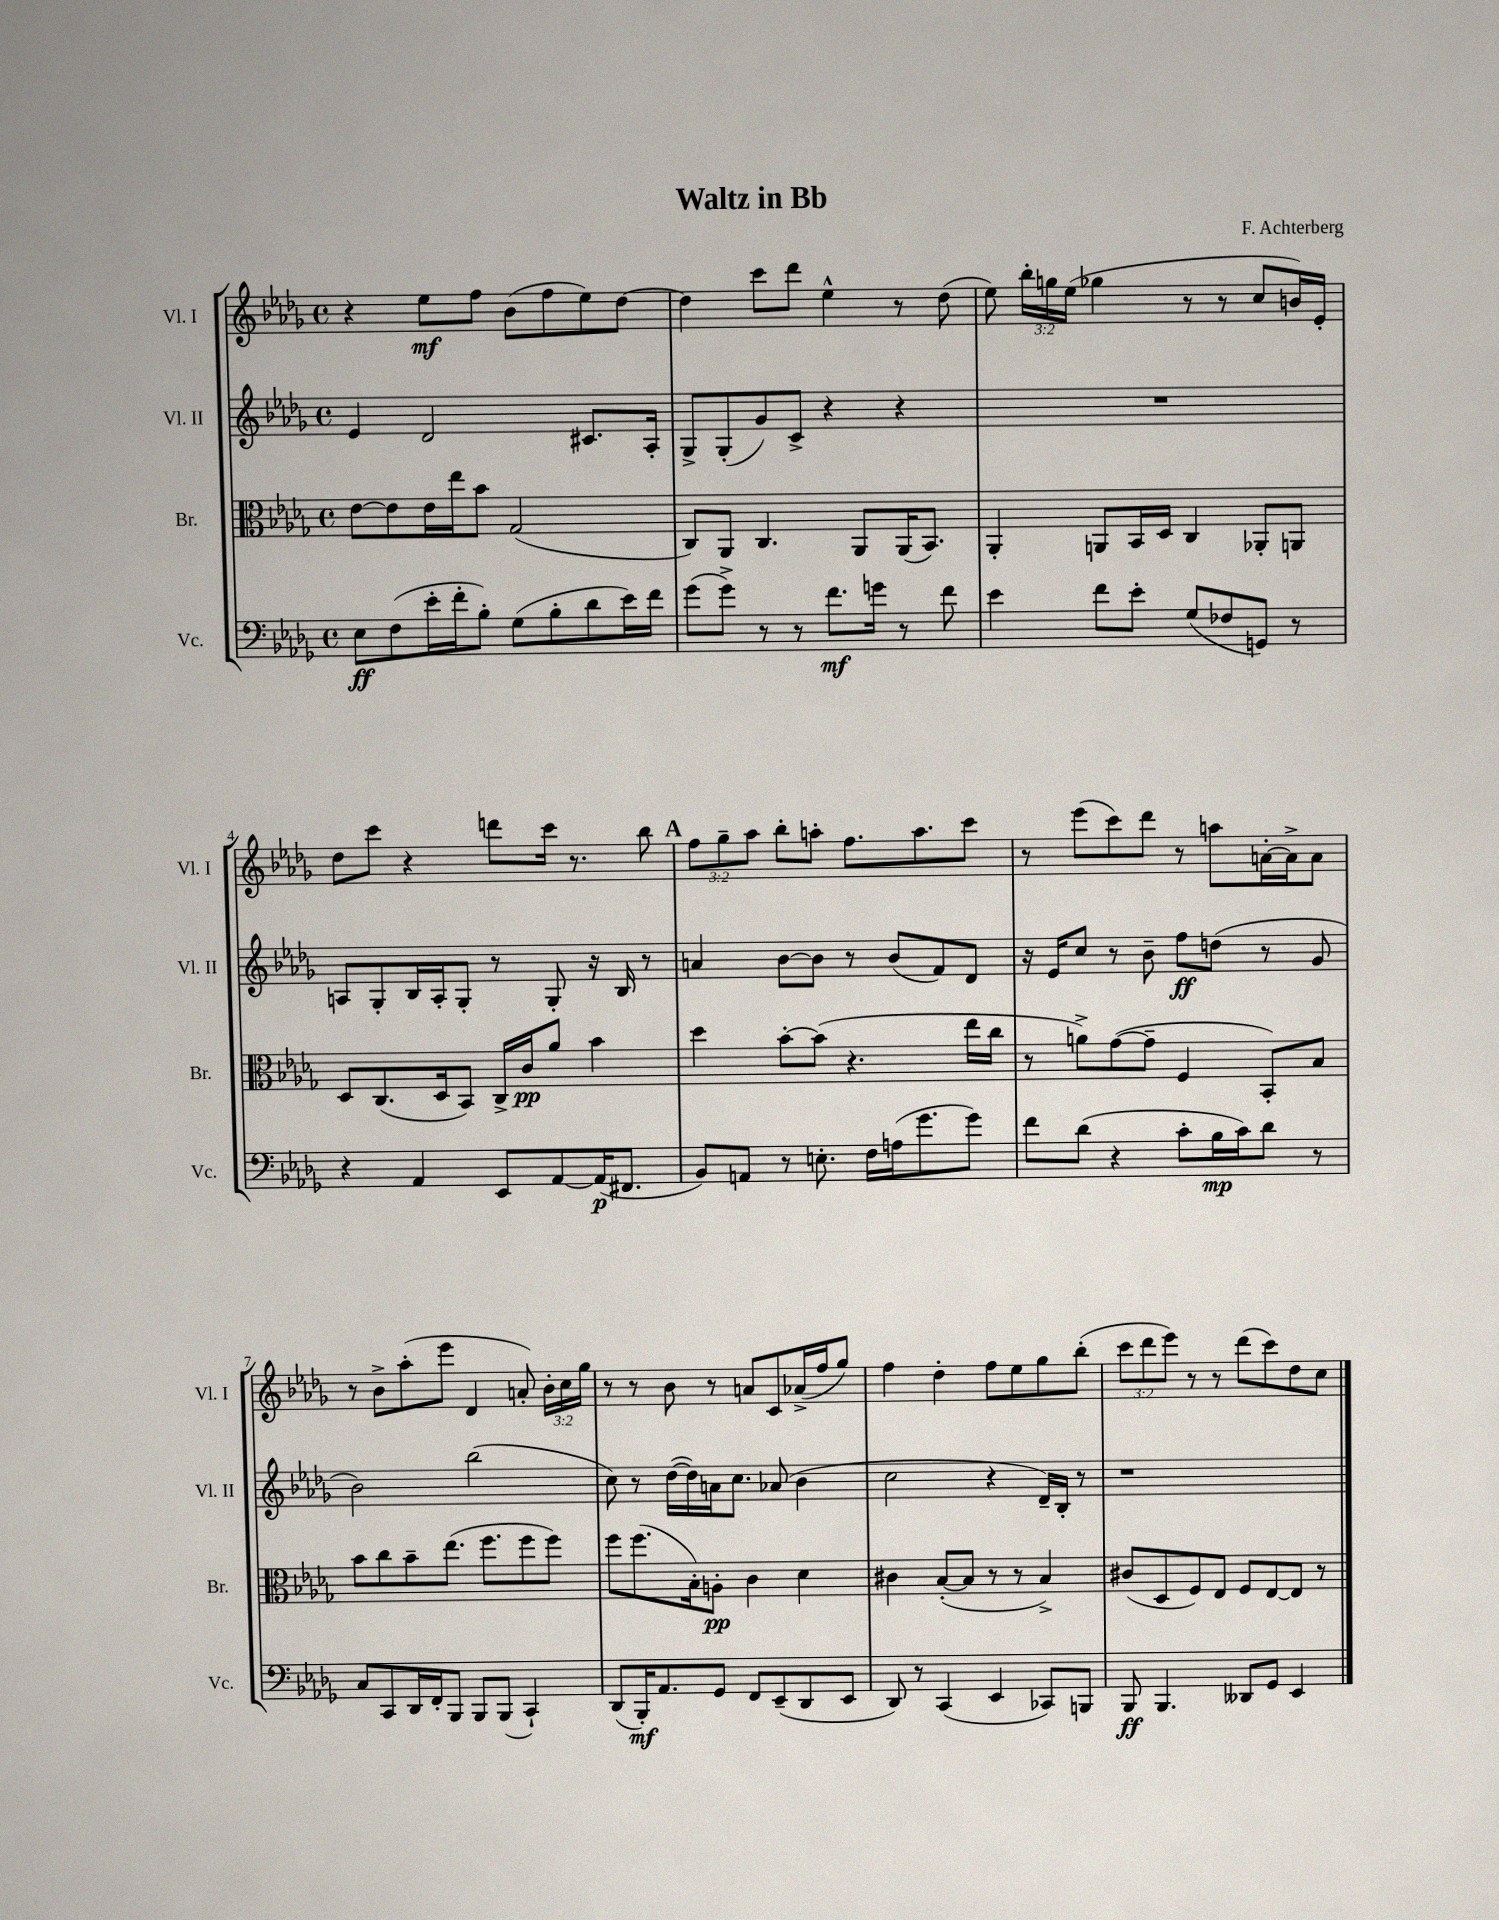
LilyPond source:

\header { title = "Waltz in Bb" composer = "F. Achterberg" }
<<
\new StaffGroup <<
\new Staff = "s0" \with { instrumentName = "Vl. I" shortInstrumentName = "Vl. I" } {
    \clef treble \key des \major \defaultTimeSignature \time 4/4 \override Staff.TupletNumber.text = #tuplet-number::calc-fraction-text
    \autoBeamOff r4 ees''8[\mf f''8] bes'8[( f''8 ees''8) des''8]~ |
    des''4 c'''8[ des'''8] ees''4-^ r8 des''8( |
    ees''8) \tuplet 3/2 { bes''16[-. g''16 ees''16]( } ges''4 r8 r8 c''8[ b'16) ees'16]-. |
    des''8[ c'''8] r4 d'''8[ c'''16] r8. bes''8 |
    \mark \markup { \bold "A" } \tuplet 3/2 { f''8[ ges''8-- aes''8] } bes''8[-. a''8]-. f''8.[ a''8. c'''8] |
    r8 ees'''8[( c'''8) des'''8] r8 a''8[ a'16~-. a'16-> a'8] |
    r8 bes'8[-> aes''8-.( ees'''8] des'4 a'8-.) \tuplet 3/2 { bes'16[-. c''16 ges''16] } |
    r8 r8 bes'8 r8 a'8[ c'8 aes'16->( f''16 ges''8]) |
    f''4 des''4-. f''8[ ees''8 ges''8 bes''8]-.( |
    \tuplet 3/2 { c'''8[ des'''8 ees'''8]) } r8 r8 des'''8[( c'''8) des''8 c''8] \bar "|." |
}
\new Staff = "s1" \with { instrumentName = "Vl. II" shortInstrumentName = "Vl. II" } {
    \clef treble \key des \major \defaultTimeSignature \time 4/4
    \autoBeamOff ees'4 des'2 cis'8.[ aes16]-. |
    ges8[-> ges8-.( ges'8) c'8]-> r4 r4 |
    R1 |
    a8[ ges8-. bes16 a16-. ges8]-. r8 ges8-. r16 bes16 r8 |
    \mark \markup { \bold "A" } a'4 bes'8[~ bes'8] r8 bes'8[( f'8) des'8] |
    r16 ees'16[ c''8] r8 bes'8-- f''8[\ff d''8]( r8 ges'8 |
    bes'2) bes''2( |
    c''8) r8 des''16[~( des''16) a'16 c''8.] aes'8( bes'4 |
    c''2 r4 des'16[--) bes16]-. r8 |
    r1 \bar "|." |
}
\new Staff = "s2" \with { instrumentName = "Br." shortInstrumentName = "Br." } {
    \clef alto \key des \major \defaultTimeSignature \time 4/4
    \autoBeamOff ees'8[~ ees'8 ees'16 ees''16 bes'8] ges2( |
    c8[) aes,8] c4. aes,8[ aes,16( bes,8.]) |
    aes,4-. a,8[ bes,16 des16] c4 aes,8[-. a,8] |
    des8[ c8.( des16 bes,8]) c16[-> c'16\pp aes'8] bes'4 |
    \mark \markup { \bold "A" } des''4 bes'8[~-. bes'8]( r4. ees''16[ c''16] |
    r8 a'8[->) ges'8~( ges'8]-- f4 bes,8[-.) bes8] |
    bes'8[ c''8 bes'8-- ees''8.]( f''8.[ f''8 f''8]) |
    f''8[ f''8.( bes16-.) a8]-.\pp c'4 des'4 |
    cis'4 bes8[~-.( bes8] r8 r8 bes4->) |
    cis'8[( des8 f8) ees8] f8[ ees8~ ees8] r8 \bar "|." |
}
\new Staff = "s3" \with { instrumentName = "Vc." shortInstrumentName = "Vc." } {
    \clef bass \key des \major \defaultTimeSignature \time 4/4
    \autoBeamOff ees8[\ff f8( ees'16-. f'16-. bes8]-.) ges8[( bes8-. des'8 ees'16) f'16] |
    ges'8[( ges'8]->) r8 r8 f'8.[\mf g'16] r8 f'8 |
    ees'4 f'8[ ees'8]-. ges8[( fes8 g,8]) r8 |
    r4 aes,4 ees,8[ aes,8~ aes,16\p( fis,8.] |
    \mark \markup { \bold "A" } bes,8[) a,8] r8 e8.-. f16[ a16( ges'8. ges'8]) |
    f'8[ des'8]( r4 c'8[-. bes16\mp c'16) des'8] r8 |
    c8[ c,8 des,16 f,16-. bes,,8] bes,,8[ bes,,8]( c,4-!) |
    des,8[( bes,,16-.\mf) aes,8. ges,8] f,8[ ees,8--( des,8 ees,8] |
    des,8) r8 c,4( ees,4 ces,8[) b,,8] |
    bes,,8\ff bes,,4. deses,8[ ges,8] ees,4 \bar "|." |
}
>>
>>
